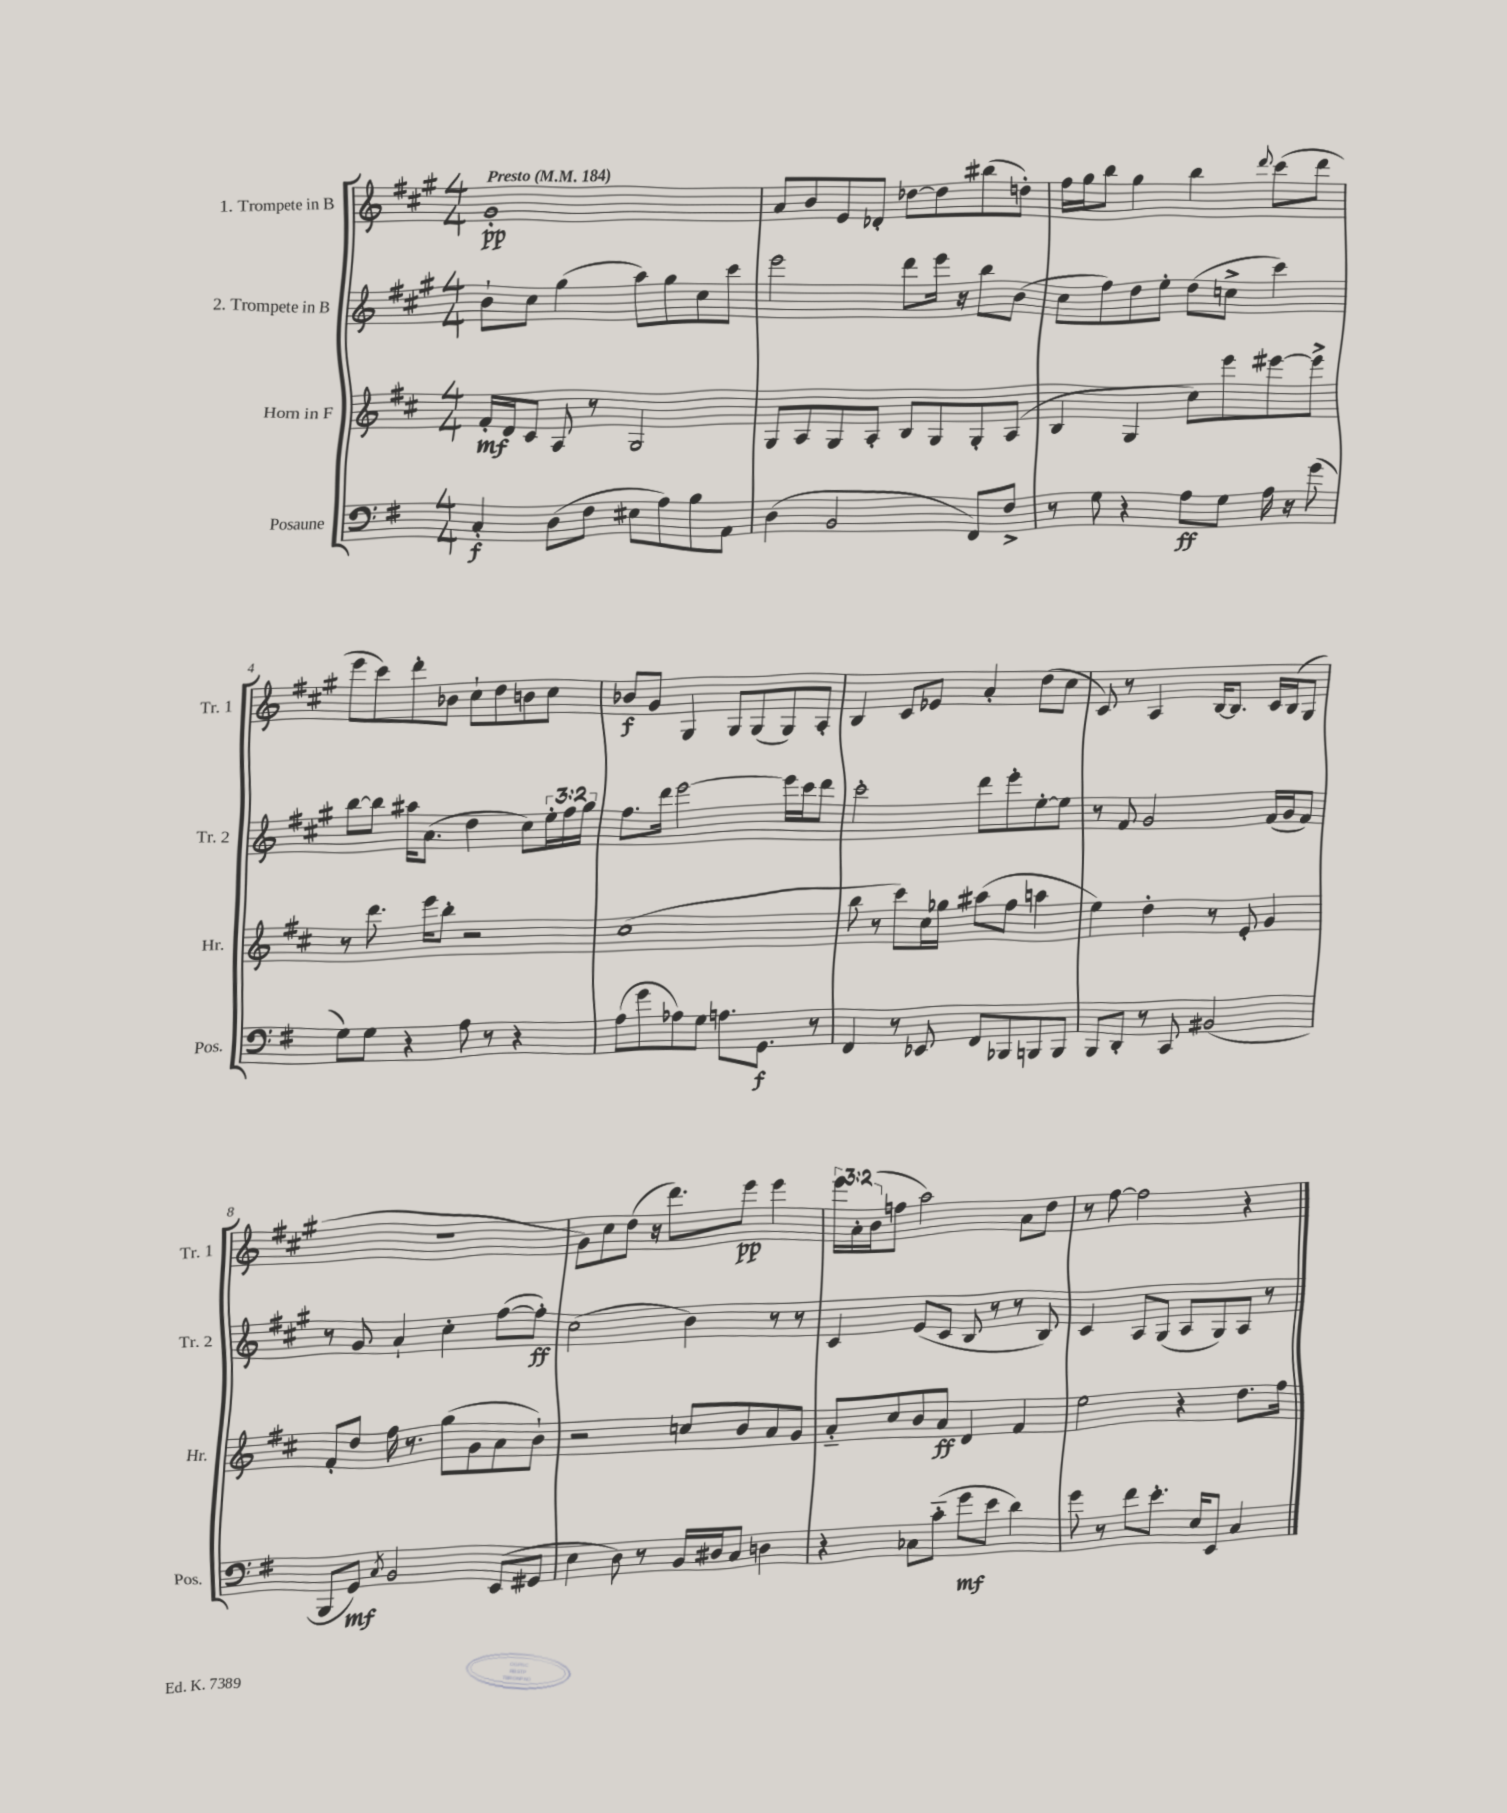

**kern	**kern	**kern	**kern
*staff4	*staff3	*staff2	*staff1
*clefF4	*clefG2	*clefG2	*clefG2
*k[f#]	*k[f#c#]	*k[f#c#g#]	*k[f#c#g#]
*M4/4	*M4/4	*M4/4	*M4/4
*MM184	*MM184	*MM184	*MM184
4C'/	16f#'/LL	8b`\L	1g#'
.	16d/J	.	.
.	8c#/J	8cc#\J	.
(8D\L	8A/	(4gg#\	.
8F#\J	8r	.	.
8E#\L	2G/	8aa\L)	.
8A\)	.	8gg#\	.
8B\	.	8cc#\	.
8AA\J	.	8ccc#\J	.
=	=	=	=
(4D\	8G/L	2eee\	8a/L
.	8A/	.	8b/
2BB/	8G/	.	8e/
.	8A'/J	.	8d-'/J
.	8B/L	8ddd\L	[8dd-\L
.	8G/	16eee\Jk	8dd-\]
.	.	16r	.
8FF#/L)	8G'/	8bb\L	(8bb#\
8F#^/J	(8A/J	(8b\J	8dd'\J)
=	=	=	=
8r	4B/	8cc#\L	16ff#\LL
.	.	.	16gg#\J
8G\	.	8ff#\)	8bb\J
4r	4G/	8dd\	4gg#\
.	.	8ee'\J	.
8A\L	8cc#\L)	(8dd\L	4bb\
8G\J	8eee\	8cc^\J	.
.	.	.	8qqddd/
16A\	[8eee#\	4ccc#\)	(8ccc#\L
16r	.	.	.
(8g\	8eee#^\]J	.	8ddd\J
=	=	=	=
8G\L)	8r	[8bb\L	8eee\L
8G\J	8.ddd\	8bb\]J	8ccc#\)
4r	.	16aa#\LK	8ddd'\
.	16eee\LK	(8.a\J	.
.	8bb'\J	.	8b-\J
8A\	2r	4dd\	8cc#`\L
8r	.	.	8dd\
4r	.	8cc#\L)	8b\
.	.	24ee'\L	8cc#\J
.	.	24ff#\	.
.	.	24gg#\JJ	.
=	=	=	=
(8A\L	(1cc#	8.ff#\L	8b-/L
8g\	.	.	8g#/J
.	.	16ddd\Jk	.
8A-\)	.	[2eee\	4G#/
8G\J	.	.	.
8.A\L	.	.	8G#/L
.	.	.	(8G#/
8.GG\J	.	.	.
.	.	16eee\]LL	8G#/)
.	.	16ccc#\J	.
8r	.	8ddd\J	8A'/J
=	=	=	=
4FF#/	8bb\	2ccc#'\	4B/
.	8r	.	.
8r	8ccc#\L)	.	8c#/L
8EE-/	16cc#\L	.	8e-/J
.	16gg-\JJ	.	.
8FF#/L	(8aa#\L	8ddd\L	4a'/
8BBB-/	8ff#\J	8eee'\	.
8BBB/	4aa\	[8ee'\	(8dd\L
8BBB/J	.	8ee\]J	8cc#\J
=	=	=	=
8BBB/L	4ee\)	8r	8c#/)
8DD'/J	.	8f#/	8r
8r	4dd'\	2g#/	4A/
8CC/	.	.	.
(2BB#/	8r	.	[16B/LK
.	.	.	8.B/]J
.	8e'/	.	.
.	4g/	(16f#/LL	16c#/LL
.	.	16g#/J	(16B/J
.	.	8f#/J)	8G#/J
=	=	=	=
8BBB/L	8f#'/L	8r	1r
8GG/J)	8dd/J	8g#/	.
8qC/	.	.	.
2BB/	16ff#\	4a`/	.
.	8.r	.	.
.	(8gg\L	4cc#'\	.
.	8g\	.	.
(8EE/L	8a\	([8ff#\L	.
8GG#/J	8b`\J)	8ff#'\]J)	.
=	=	=	=
4E\	2r	(2cc#\	8g#\L)
.	.	.	8cc#\
8D\)	.	.	(8dd\J
8r	.	.	16r
.	.	.	8.ddd\L)
16BB/LL	8cc/L	4b\)	.
16D#/J	.	.	.
8C/J	8b/	.	8eee\J
4D\	8a/	8r	4eee\
.	8g/J	8r	.
=	=	=	=
4r	8a'~/L	4c#/	24eee\LL
.	.	.	24a'\
.	.	.	(24b\J
.	8cc#/	.	8ff\J
8C-\L	8b/	(8e/L	2aa\)
(8c'~\J	8a/J	8c#/J	.
8g\L	4d/	8B/	.
8e\J	.	8r	.
4d\)	4f#/	8r	8a\L
.	.	8B/)	8dd\J
=	=	=	=
8g\	2ee\	4c#/	8r
8r	.	.	[8ff#\
8f#\L	.	8A/L	2ff#\]
8.e'\J	.	(8G#/J	.
.	4r	8A/L	.
16E/LK	.	.	.
8EE/J	.	8G#/)	.
4C/	8.dd\L	8A/J	4r
.	.	8r	.
.	16ff#\Jk	.	.
==	==	==	==
*-	*-	*-	*-
